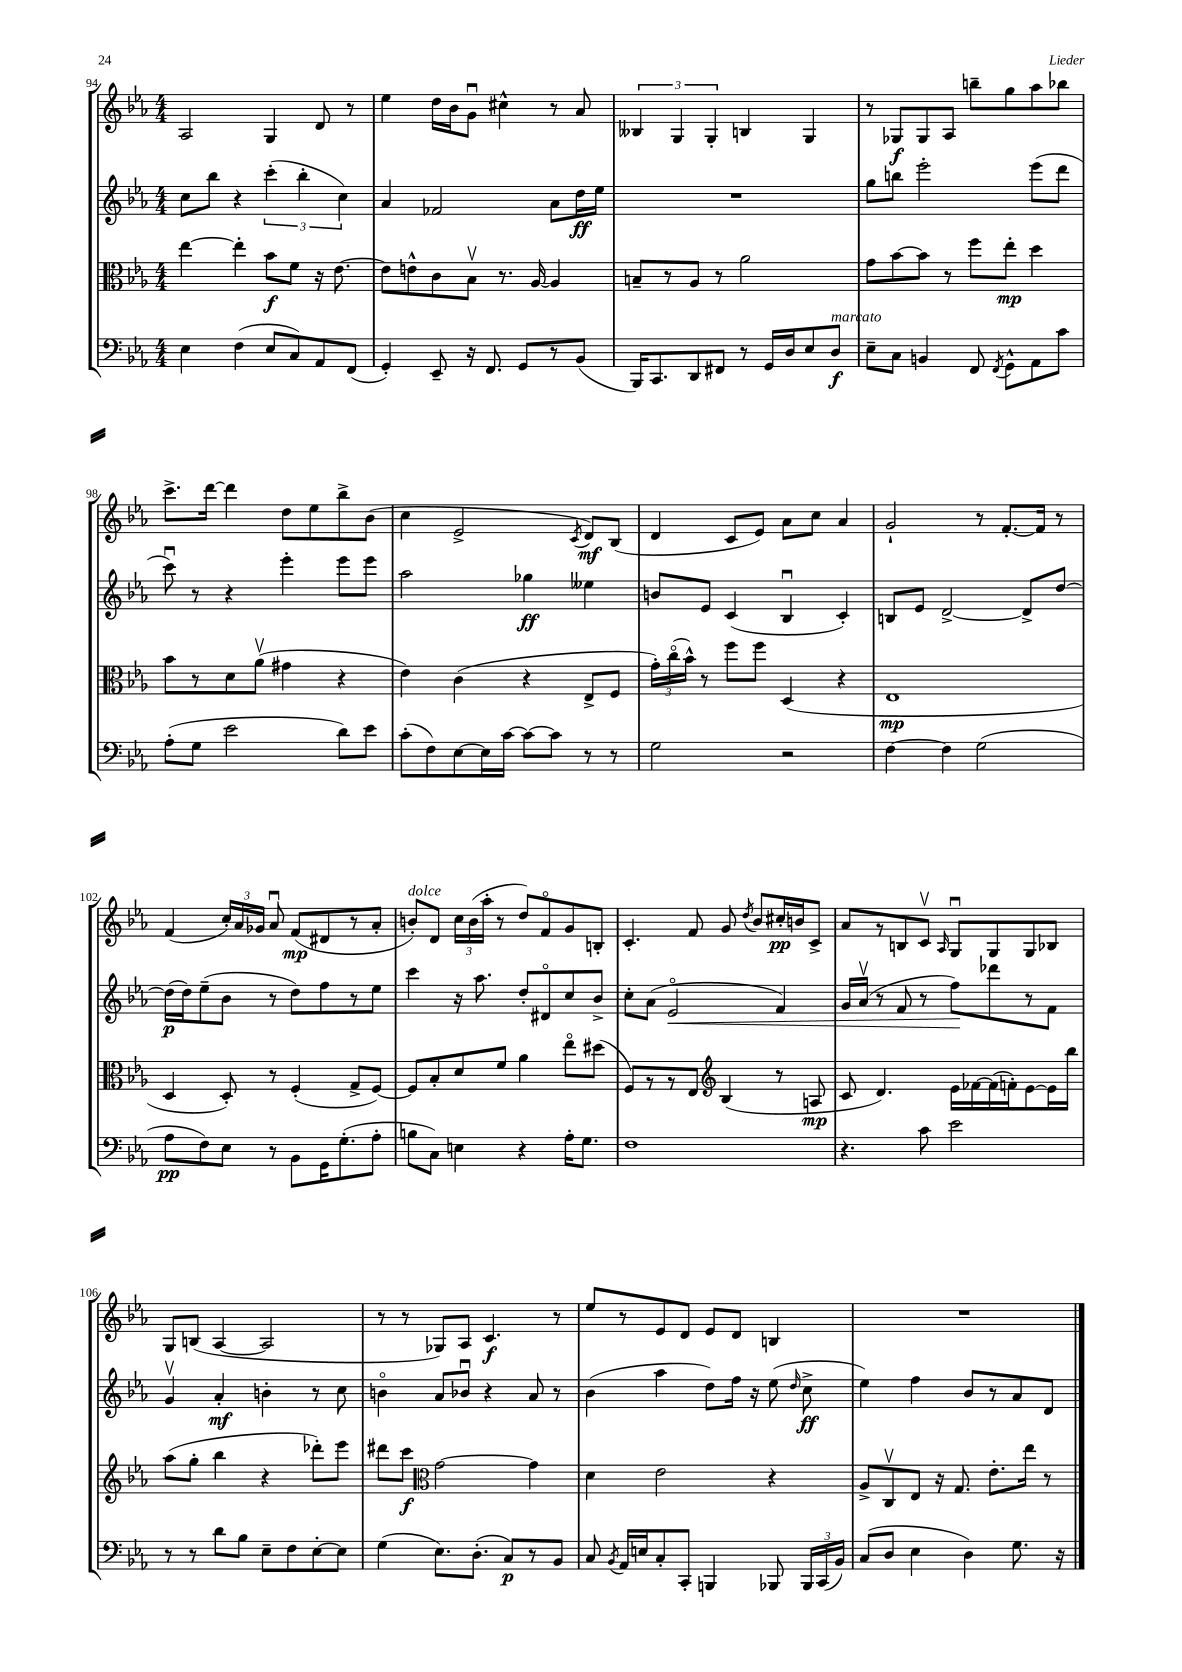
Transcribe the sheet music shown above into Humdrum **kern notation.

**kern	**dynam	**kern	**dynam	**kern	**dynam	**kern	**dynam
*part4	*part4	*part3	*part3	*part2	*part2	*part1	*part1
*staff4	*staff4	*staff3	*staff3	*staff2	*staff2	*staff1	*staff1
*clefF4	*	*clefC3	*	*clefG2	*	*clefG2	*
*k[b-e-a-]	*	*k[b-e-a-]	*	*k[b-e-a-]	*	*k[b-e-a-]	*
*M4/4	*	*M4/4	*	*M4/4	*	*M4/4	*
=94	=94	=94	=94	=94	=94	=94	=94
4E-\	.	[4ee-\	.	8cc\L	.	2A-/	.
.	.	.	.	8bb-\J	.	.	.
(4F\	.	4ee-'\]	.	4r	.	.	.
8E-/L	.	8b-\L	f	(6ccc'\	.	4G/	.
8C/)	.	8f\J	.	.	.	.	.
.	.	.	.	6bb-'\	.	.	.
8AA-/	.	16r	.	.	.	8d/	.
.	.	[8.e-\	.	.	.	.	.
.	.	.	.	6cc\)	.	.	.
(8FF/J	.	.	.	.	.	8r	.
=95	=95	=95	=95	=95	=95	=95	=95
4GG'/)	.	8e-\L]	.	4a-/	.	4ee-\	.
.	.	8en^^\	.	.	.	.	.
8EE-~/	.	8c\	.	2f-X/	.	16dd\LL	.
.	.	.	.	.	.	16b-\J	.
16r	.	8B-v\J	.	.	.	8gu\J	.
8.FF/	.	.	.	.	.	.	.
.	.	8.r	.	.	.	4cc#X^^\	.
8GG/L	.	.	.	.	.	.	.
.	.	[16A-/	.	.	.	.	.
8r	.	4A-/]	.	8a-\L	.	8r	.
(8BB-/J	.	.	.	16dd\L	ff	8a-/	.
.	.	.	.	16ee-\JJ	.	.	.
=96	=96	=96	=96	=96	=96	=96	=96
16BBB-/KL)	.	8Bn~/L	.	1r	.	6B--X/	.
8.CC/	.	.	.	.	.	.	.
.	.	8r	.	.	.	.	.
.	.	.	.	.	.	6G/	.
8DD/	.	8A-/J	.	.	.	.	.
.	.	.	.	.	.	6G'/	.
8FF#X/J	.	8r	.	.	.	.	.
8r	.	2a-\	.	.	.	4Bn/	.
16GG/LL	.	.	.	.	.	.	.
16D/J	.	.	.	.	.	.	.
8E-/	.	.	.	.	.	4G/	.
!LO:TX:a:i:t=marcato	!	!	!	!	!	!	!
8D/J	f	.	.	.	.	.	.
=97	=97	=97	=97	=97	=97	=97	=97
8E-~\L	.	8g\L	.	8gg\L	.	8r	.
8C\J	.	[8b-\	.	8bbn\J	.	8G-X/L	f
4BBn/	.	8b-\J]	.	2eee-'\	.	8G-/	.
.	.	8r	.	.	.	8A-/J	.
8FF/	.	8ff\L	.	.	.	8bbn~\L	.
8qFF/	.	.	.	.	.	.	.
8GG^^\L	.	8ee-'\J	mp	.	.	8gg\	.
8AA-\	.	4dd\	.	(8eee-\L	.	8aa-\	.
8c\J	.	.	.	8ddd\J	.	8bb-X\J	.
!!LO:LB:g=z
=98	=98	=98	=98	=98	=98	=98	=98
(8A-'\L	.	8b-\L	.	8cccu\)	.	8.ccc^\L	.
8G\J	.	8r	.	8r	.	.	.
.	.	.	.	.	.	[16ddd\Jk	.
2e-\	.	8d\	.	4r	.	4ddd\]	.
.	.	(8a-v\J	.	.	.	.	.
.	.	4g#X\	.	4eee-'\	.	8dd\L	.
.	.	.	.	.	.	8ee-\	.
8d\L)	.	4r	.	8eee-\L	.	8bb-^\	.
8e-\J	.	.	.	8eee-\J	.	(8b-\J	.
=99	=99	=99	=99	=99	=99	=99	=99
(8c'\L	.	4e-\)	.	2aa-\	.	4cc\	.
8F\)	.	.	.	.	.	.	.
[8E-\	.	(4c\	.	.	.	2e-^/	.
16E-\L]	.	.	.	.	.	.	.
[16c\JJ	.	.	.	.	.	.	.
8c\L_	.	4r	.	4gg-X\	ff	.	.
8c\J]	.	.	.	.	.	.	.
.	.	.	.	.	.	8qc/	.
8r	.	8E-^/L	.	4ee--X\	.	8d/L)	mf
8r	.	8F/J	.	.	.	(8B-/J	.
=100	=100	=100	=100	=100	=100	=100	=100
2G\	.	24g'\LL)	.	8bn/L	.	4d/	.
.	.	(24cc\	.	.	.	.	.
.	.	24b-^^\JJ)	.	.	.	.	.
.	.	8r	.	8e-/J	.	.	.
.	.	8ff\L	.	(4c/	.	8c/L	.
.	.	8ff\J	.	.	.	8e-/J)	.
2r	.	(4D/	.	4B-u/	.	8a-\L	.
.	.	.	.	.	.	8cc\J	.
.	.	4r	.	4c'/)	.	4a-/	.
=101	=101	=101	=101	=101	=101	=101	=101
[4F\	.	1E-	mp	8Bn/L	.	2g`/	.
.	.	.	.	8e-/J	.	.	.
4F\]	.	.	.	[2d^/	.	.	.
(2G\	.	.	.	.	.	8r	.
.	.	.	.	.	.	[8.f'/L	.
.	.	.	.	8d^/L]	.	.	.
.	.	.	.	.	.	16f/Jk]	.
.	.	.	.	[8dd/J	.	8r	.
!!LO:LB:g=z
=102	=102	=102	=102	=102	=102	=102	=102
8A-\L	pp	4D/	.	(16dd\LL]	p	(4f/	.
.	.	.	.	16dd\J)	.	.	.
8F\)	.	.	.	(8ee-~\	.	.	.
8E-\J	.	8D'/)	.	8b-\J	.	24cc'/LL)	.
.	.	.	.	.	.	24a-/	.
.	.	.	.	.	.	24g-X/JJ	.
8r	.	8r	.	8r	.	8a-u/	.
8BB-\L	.	(4F'/	.	8dd\L)	.	(8f/L	mp
16GG\K	.	.	.	8ff\	.	8d#X/	.
(8.G'\	.	.	.	.	.	.	.
.	.	8G^/L	.	8r	.	8r	.
8A-'\J	.	[8F/J)	.	8ee-\J	.	8a-'/J	.
=103	=103	=103	=103	=103	=103	=103	=103
!	!	!	!	!	!	!LO:TX:a:i:t=dolce	!
8Bn\L	.	8F/L]	.	4ccc\	.	8bn'/L)	.
8C\J)	.	8B-'/	.	.	.	8d/J	.
4En\	.	8d/	.	16r	.	24cc\LL	.
.	.	.	.	.	.	(24b\	.
.	.	.	.	8.aa-\	.	.	.
.	.	.	.	.	.	24aa-'\JJ	.
.	.	8f/J	.	.	.	8r	.
4r	.	4a-\	.	8dd'/L	.	8dd/L)	.
.	.	.	.	8d#X/	.	8f/	.
16A-'\KL	.	8ee-\L	.	8cc/	.	8g/	.
8.G\J	.	.	.	.	.	.	.
.	.	(8dd#X\J	.	8b-^/J	.	8Bn'/J	.
=104	=104	=104	=104	=104	=104	=104	=104
1F	.	8F/L)	.	8cc'\L	.	4.c'/	.
.	.	8r	.	(8a-\J	.	.	.
!	!	!	!	!	!LO:HP:b	!	!
.	.	8r	.	2e-/	<	.	.
.	.	8E-/J	.	.	.	8f/	.
*	*	*clefG2	*	*	*	*	*
.	.	(4B-/	.	.	.	8g/	.
.	.	.	.	.	.	8qdd/	.
.	.	.	.	.	.	8b-/L	.
.	.	8r	.	4f/)	.	16cc#X'/L	pp
.	.	.	.	.	.	16bn/J	.
.	.	8An/	mp	.	.	8c^/J	.
=105	=105	=105	=105	=105	=105	=105	=105
4.r	.	8c/	.	16g/LL	.	8a-/L	.
.	.	.	.	(16a-v/JJ	.	.	.
.	.	4.d/)	.	8r	.	8r	.
.	.	.	.	8f/	.	8Bn/	.
8c\	.	.	.	8r	.	8cv/J	.
.	.	.	.	.	.	16qqA-/	.
2e-\	.	16e-\LL	.	8ff\L)	.	8Gu/L	.
.	.	[16f-X\	.	.	.	.	.
.	.	(16f-\]	.	8ddd-X\	[	8G/	.
.	.	16fn'\J)	.	.	.	.	.
.	.	[8e-\	.	8r	.	8G/	.
.	.	16e-\L]	.	8f\J	.	8B-X/J	.
.	.	16bb-\JJ	.	.	.	.	.
!!LO:LB:g=z
=106	=106	=106	=106	=106	=106	=106	=106
8r	.	(8aa-\L	.	4gv/	.	8G/L	.
8r	.	8gg'\J	.	.	.	(8Bn/J	.
8d\L	.	4bb-\	.	4a-'/	mf	[4A-/	.
8B-\J	.	.	.	.	.	.	.
8E-~\L	.	4r	.	4bn'\	.	2A-/]	.
8F\	.	.	.	.	.	.	.
[8E-'\	.	8ddd-X'\L)	.	8r	.	.	.
8E-\J]	.	8eee-\J	.	8cc\	.	.	.
=107	=107	=107	=107	=107	=107	=107	=107
(4G\	.	8ddd#X\L	.	4bn\	.	8r	.
.	.	8ccc\J	f	.	.	8r	.
*	*	*clefC3	*	*	*	*	*
8.E-\L)	.	[2g\	.	8a-/L	.	8G-X/L)	.
.	.	.	.	8b-Xu/J	.	8A-/J	.
(8.D'\J	.	.	.	.	.	.	.
.	.	.	.	4r	.	4.c/	f
8C/L)	p	.	.	.	.	.	.
8r	.	4g\]	.	8a-/	.	.	.
8BB-/J	.	.	.	8r	.	8r	.
=108	=108	=108	=108	=108	=108	=108	=108
8C/	.	4d\	.	(4b-\	.	8ee-/L	.
8qBB-/	.	.	.	.	.	.	.
16AA-/LL	.	.	.	.	.	8r	.
16En/J	.	.	.	.	.	.	.
8C'/	.	2e-\	.	4aa-\	.	8e-/	.
8CC'/J	.	.	.	.	.	8d/J	.
4BBBn/	.	.	.	8dd\L)	.	8e-/L	.
.	.	.	.	16ff\Jk	.	8d/J	.
.	.	.	.	16r	.	.	.
8BBB-X/	.	4r	.	(8ee-\	.	4Bn/	.
.	.	.	.	16qqdd/	.	.	.
24BBB-/LL	.	.	.	8cc^\	ff	.	.
(24CC/	.	.	.	.	.	.	.
24BB-/JJ)	.	.	.	.	.	.	.
=109	=109	=109	=109	=109	=109	=109	=109
(8C/L	.	8A-^/L	.	4ee-\)	.	1r	.
8D/J	.	8Cv/	.	.	.	.	.
4E-\	.	8E-/J	.	4ff\	.	.	.
.	.	16r	.	.	.	.	.
.	.	8.G/	.	.	.	.	.
4D\)	.	.	.	8b-/L	.	.	.
.	.	8.e-'\L	.	8r	.	.	.
8.G\	.	.	.	8a-/	.	.	.
.	.	16ee-\Jk	.	.	.	.	.
.	.	8r	.	8d/J	.	.	.
16r	.	.	.	.	.	.	.
==	==	==	==	==	==	==	==
*-	*-	*-	*-	*-	*-	*-	*-
